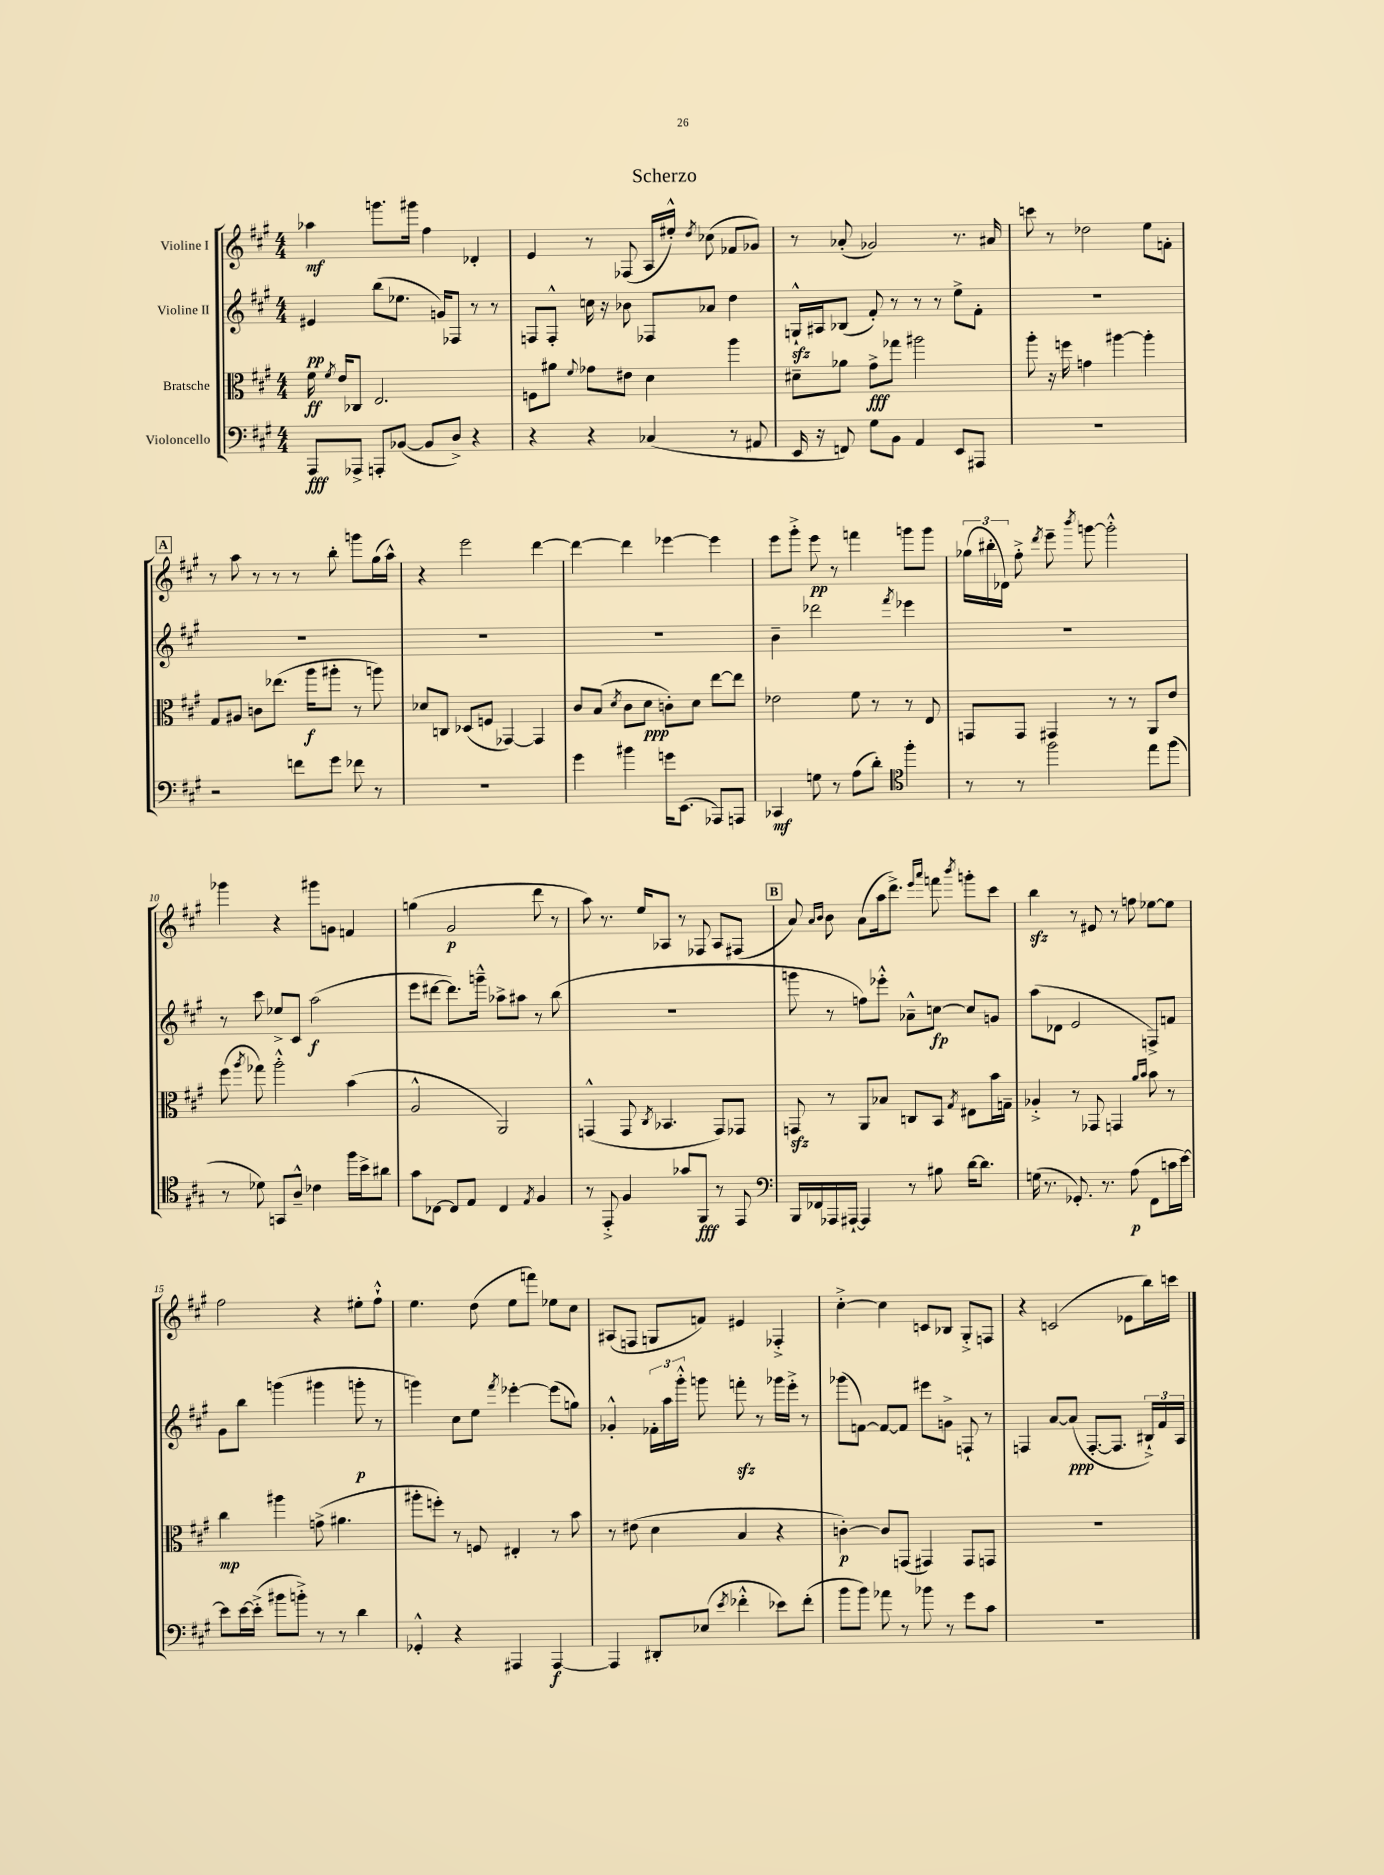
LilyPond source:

\header { title = "Scherzo" }
<<
\new StaffGroup <<
\new Staff = "s0" \with { instrumentName = "Violine I" } {
    \clef treble \key a \major \numericTimeSignature \time 4/4
    \autoBeamOff aes''4\mf g'''8.[ gis'''16] fis''4 des'4-. |
    e'4 r8 fes8( a16[ eis''16]-.-^) \acciaccatura { d''8 } ces''8( fes'8[ ges'8]) |
    r8 aes'8-.( ges'2) r8. ais'16 |
    c'''8 r8 des''2 e''8[ f'8]-. |
    \mark \markup { \box "A" } r8 a''8 r8 r8 r8 b''8-. g'''8[ gis''16( a''16]-^) |
    r4 e'''2 d'''4~ |
    d'''4~ d'''4 ees'''4~ ees'''4 |
    e'''8[ gis'''8]-.-> e'''8\pp r8 f'''4 g'''8[ g'''8] |
    \tuplet 3/2 { ges''16[( bis''16-. des'16]) } fis''8-.-> \acciaccatura { d'''8 } e'''8-- \acciaccatura { b'''8 } g'''8~ g'''2-.-^ |
    ges'''4 r4 gis'''8[ g'8] f'4 |
    g''4( gis'2\p d'''8 r8 |
    a''8) r8. e''16[ aes8] r8 fes8 aes8[ fis8]( |
    \mark \markup { \box "B" } a'8) \grace { a'16[ b'16] } b'8 a'8[( a''16 d'''8.]->) \grace { e'''16[ a'''16] } f'''8 \acciaccatura { b'''8 } g'''8[-. cis'''8] |
    b''4\sfz r8 eis'8 r8 f''8 ees''8[~ ees''8] |
    fis''2 r4 eis''8[-. fis''8]-!-^ |
    e''4. d''8( e''8[ f'''8]) ees''8[ cis''8] |
    ais8[( f8] g8[ f'8]) eis'4 fes4-.-> |
    cis''4~-.-> cis''4 c'8[ bes8] gis8[-.-> f8] |
    r4 c'2( ees'8[ b''16) c'''16] \bar "|." |
}
\new Staff = "s1" \with { instrumentName = "Violine II" } {
    \clef treble \key a \major \numericTimeSignature \time 4/4
    \autoBeamOff eis'4\pp b''8[( ees''8.] g'16[) fes8] r8 r8 |
    f8[ f8]-.-^ c''16 r16 bes'8 fes8[ aes'8] d''4 |
    g16[-!-^\sfz ais16 bes8]( fis'8-.) r8 r8 r8 e''8[-> fis'8]-. |
    R1 |
    \mark \markup { \box "A" } R1 |
    R1 |
    R1 |
    b'4-- des'''2 \acciaccatura { fis'''8 } ees'''4 |
    R1 |
    r8 cis'''8 ees''8[-> cis'8] a''2\f( |
    e'''8[ dis'''8]~ dis'''8.[) g'''16]---^ aes''8[-> ais''8] r8 b''8( |
    R1 |
    \mark \markup { \box "B" } g'''8 r8 f''8[) ees'''8]-.-^ aes'8[---^ c''8]~\fp c''8[ g'8] |
    a''8[( des'8] e'2 f8[->) f'8] |
    gis'8[ b''8] g'''4( gis'''4 g'''8-.\p r8 |
    g'''4) cis''8[ e''8] \acciaccatura { fis'''8 } ees'''4~-. ees'''8[( g''8]) |
    ges'4-.-^ \tuplet 3/2 { fes'16[-. a''16 gis'''16]-.-^ } g'''8 f'''8-.\sfz r8 ges'''16[ e'''16]-.-> r8 |
    ges'''8[( f'8]~) f'8[~ f'8] eis'''8[ g'8]-> f8-! r8 |
    f4 a'8[~ a'8]\ppp( f8.[~-. f8.] \tuplet 3/2 { bis16[-!->) fis'16 a16] } \bar "|." |
}
\new Staff = "s2" \with { instrumentName = "Bratsche" } {
    \clef alto \key a \major \numericTimeSignature \time 4/4
    \autoBeamOff fis'16\ff \acciaccatura { fis'8 } e'16[ ces8] e2. |
    f8[ ais'8] \appoggiatura { fis'8 } ges'8[ eis'8] d'4 a''4 |
    dis'8[-- aes'8] gis'8[->\fff ges''8] ais''2 |
    a''8-. r16 f''16 g'4 ais''4~ ais''4-. |
    \mark \markup { \box "A" } gis8[ ais8] c'8[ ees''8.]( a''16[\f ais''8]-. r8 a''8) |
    des'8[ c8] des8[( f8] ges,4~) ges,4 |
    cis'8[ b8]( \acciaccatura { d'8 } cis'8[ d'8]\ppp c'8[-.) d'8] e''8[~ e''8] |
    ees'2 fis'8 r8 r8 e8 |
    g,8[ g,8] gis,4 r8 r8 a,8[ e'8] |
    fis''8( \acciaccatura { a''8 } ges''8) a''2-.-^ b'4( |
    a2-^ a,2) |
    g,4-^( g,8 \acciaccatura { cis8 } bes,4. g,8[) ges,8] |
    \mark \markup { \box "B" } g,8\sfz r8 a,8[ bes8] c8[ b,8] \acciaccatura { gis8 } eis8[ b'16 g16]-- |
    aes4-.-> r8 ges,8 g,4 \grace { a'16[ b'16] } b'8 r8 |
    cis''4\mp ais''4 g'8->( ais'4. |
    ais''8[-. f''8]-.) r8 f8 eis4-. r8 b'8 |
    r8 eis'8( d'4 b4 r4 |
    c'4~-.\p) c'8[ g,8]( gis,4) gis,8[ g,8] |
    R1 \bar "|." |
}
\new Staff = "s3" \with { instrumentName = "Violoncello" } {
    \clef bass \key a \major \numericTimeSignature \time 4/4
    \autoBeamOff a,,8[\fff aes,,8]-> a,,8[-. bes,8]~( bes,8[ d8]->) r4 |
    r4 r4 ces4( r8 ais,8 |
    e,16 r16 f,8) gis8[ b,8] a,4 e,8[ ais,,8] |
    R1 |
    \mark \markup { \box "A" } r2 f'8[ gis'8] fes'8 r8 |
    R1 |
    gis'4 bis'4 g'16[ e,8.]( aes,,8[) a,,8] |
    ces,4\mf g8 r8 a8[( d'8]-.) \clef tenor fis''4-. |
    r8 r8 fis''2 e''8[ fis''8]( |
    r8 des'8) g,8[ a8]---^ ces'4 fis''16[ b'16-> ais'8] |
    gis'8[ ces8]~ ces8[ e8] ces4 \acciaccatura { e8 } fis4 |
    r8 e,8-.-> fis4 ges'8[ fis,8]\fff r8 e,8 |
    \mark \markup { \box "B" } \clef bass b,,16[ fes,16 aes,,16 ais,,16]~-! ais,,4 r8 bis8 d'16[~ d'8.] |
    g16( r8. ges,8.-.) r8. a8\p( fis,8[ c'16 e'16]~) |
    e'8[ e'16~ e'16]-.->( bis'8[ b'8]-.->) r8 r8 d'4 |
    ges,4-.-^ r4 ais,,4 ais,,4~\f |
    ais,,4 dis,8[-. ees8]( \acciaccatura { e'8 } fes'4-.-^ ees'8[) fes'8]-.( |
    b'8[ b'8]) aes'8 r8 bes'8 r8 gis'8[ cis'8] |
    R1 \bar "|." |
}
>>
>>
